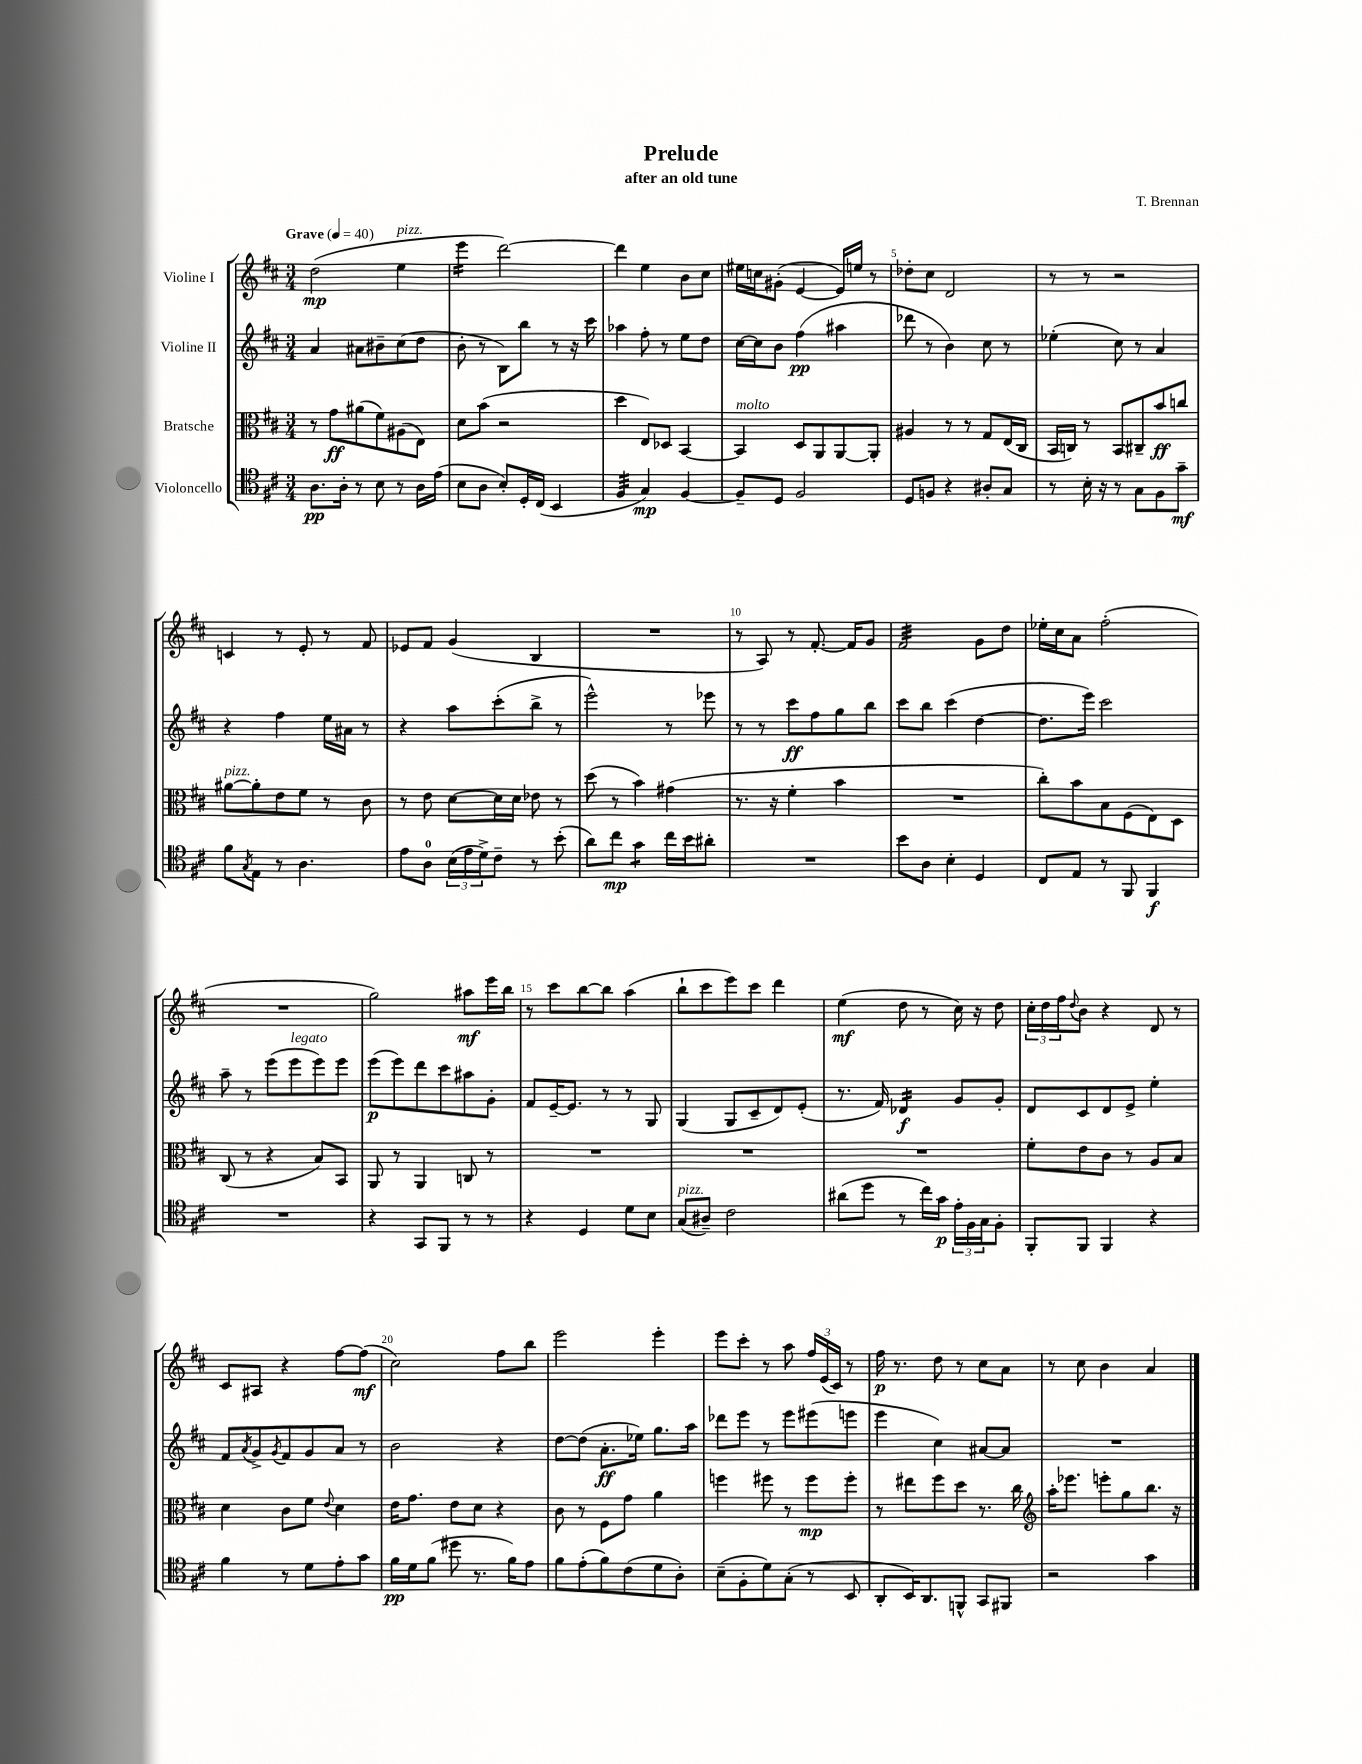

**kern	**kern	**kern	**kern
*staff4	*staff3	*staff2	*staff1
*clefC4	*clefC3	*clefG2	*clefG2
*k[f#c#]	*k[f#c#]	*k[f#c#]	*k[f#c#]
*M3/4	*M3/4	*M3/4	*M3/4
*MM40	*MM40	*MM40	*MM40
8.A	8r	4a	(2dd
.	8g	.	.
16A'	.	.	.
8r	(8a#	8a#	.
8B	8f#)	8b#~	.
8r	(8A#	(8cc#	4ee
16A	8E)	8dd	.
(16e	.	.	.
=	=	=	=
8B	8d	8b'	4eee
8A	(8b	8r	.
8B')	2r	8B)	[2ddd)
16D'	.	8bb	.
(16C#	.	.	.
4BB	.	8r	.
.	.	16r	.
.	.	16ccc#	.
=	=	=	=
4F#	4dd	4aa-	4ddd]
4G)	8E)	8ff#'	4ee
.	8D-	8r	.
[4F#	[4BB	8ee	8b
.	.	8dd	8cc#
=	=	=	=
8F#~]	4BB]	[16cc#	16ee#
.	.	16cc#]	16cc
8D	.	8b	(8g#'
2F#	8D	(4ff#	[4e
.	8AA	.	.
.	[8AA	4aa#	16e])
.	.	.	16ee
.	8AA']	.	8r
=	=	=	=
8D	4A#	8ddd-	8dd-'
8F	.	8r	8cc#
4r	8r	4b)	2d
.	8r	.	.
8A#'	8G	8cc#	.
8G	(16E	8r	.
.	16C#	.	.
=	=	=	=
8r	16BB	(4ee-'	8r
.	16C)	.	.
16B'	8r	.	8r
16r	.	.	.
8r	8BB	8cc#)	2r
8G	8C#~	8r	.
8F#	8b	4a	.
8g~	8cc	.	.
=	=	=	=
8f#	[8a#	4r	4c
8qG	.	.	.
8E	8a#']	.	.
8r	8e	4ff#	8r
4.A	8f#	.	8e'
.	8r	16ee	8r
.	.	16a#	.
.	8c#	8r	8f#
=	=	=	=
8e	8r	4r	8e-
8A	8e	.	8f#
(24B	[8d	8aa	(4g
24e	.	.	.
24d^)	.	.	.
8c#~	16d]	(8ccc#'	.
.	16d	.	.
8r	8e-	8bb^	4B
(8b'	8r	8r	.
=	=	=	=
8a)	(8dd	2eee^^)	2.r
8cc#	8r	.	.
4g	4b)	.	.
16cc#	(4g#	8r	.
16b	.	.	.
8a#'	.	8eee-	.
=	=	=	=
2.r	8.r	8r	8r
.	.	8r	8A)
.	16r	.	.
.	4f#'	8ccc#	8r
.	.	8ff#	[8.f#'
.	4b	8gg	.
.	.	.	16f#]
.	.	8bb	8g
=	=	=	=
8b	2.r	8ccc#	2f#
8A	.	8bb	.
4B'	.	(4ccc#	.
4D	.	[4dd	8g
.	.	.	8dd
=	=	=	=
8C#	8cc#')	8.dd]	16ee-'
.	.	.	16cc#
8E	8b	.	8a
.	.	16eee)	.
8r	8B	2ccc#	(2ff#'
8FF#	(8F#	.	.
4FF#	8E)	.	.
.	8D	.	.
=	=	=	=
2.r	(8C#	8aa~	2.r
.	8r	8r	.
.	4r	(8eee	.
.	.	8eee	.
.	8B)	8eee)	.
.	8BB	8eee	.
=	=	=	=
4r	8AA	(8eee	2gg)
.	8r	8eee)	.
8GG	4AA	8ddd	.
8FF#	.	8ccc#	.
8r	8C	8aa#	8aa#
8r	8r	8g'	16eee
.	.	.	16bb
=	=	=	=
4r	2.r	8f#	8r
.	.	[16e~	8ccc#
.	.	8.e]	.
4D	.	.	[8bb
.	.	8r	8bb]
8d	.	8r	(4aa
8B	.	8G	.
=	=	=	=
(8G	2.r	(4G	8bb`
8A#~)	.	.	8ccc#
2c#	.	8G	8eee)
.	.	8c#~	8ccc#
.	.	8d)	4ddd
.	.	(8e'	.
=	=	=	=
(8a#	2.r	8.r	(4ee
8dd	.	.	.
.	.	16f#)	.
8r	.	4d-	8dd
16cc#)	.	.	8r
16g	.	.	.
24e'	.	8g	16cc#)
24F#	.	.	.
.	.	.	16r
24G	.	.	.
8F#'	.	8g'	8dd
=	=	=	=
8FF#'	8f#'	8d	24cc#'
.	.	.	24dd
.	.	.	24ff#
.	.	.	8qqdd
8FF#	8e	8c#	8b
4FF#	8c#	8d	4r
.	8r	8e^	.
4r	8A	4ee'	8d
.	8B	.	8r
=	=	=	=
4f#	4d	8f#	8c#
.	.	8qa	.
.	.	8g^	8A#
.	.	8qg	.
8r	8c#	8f#	4r
8d	8f#	8g	.
.	8qqe	.	.
8e'	4d	8a	[8ff#
8g	.	8r	(8ff#]
=	=	=	=
16f#	16e	2b	2cc#)
16d	8.g	.	.
(8f#	.	.	.
8dd#	8e	.	.
8.r	8d	.	.
.	4r	4r	8ff#
16f#)	.	.	.
8e	.	.	8bb
=	=	=	=
8f#	8c#	[8dd	2eee
(8e'	8r	(8dd]	.
8f#)	8F#	8.a'	.
(8c#	8g	.	.
.	.	16ee-)	.
8d	4a	8.gg	4eee'
8A')	.	.	.
.	.	16aa	.
=	=	=	=
(8B~	4ff	8ddd-	8eee
8F#'	.	8eee	8ccc#'
8d)	8ff#	8r	8r
(8G'	8r	8eee	8aa
8r	8ff#	(8eee#	24ff#
.	.	.	(24e
.	.	.	24c#)
8BB	8ff#'	8eee	8r
=	=	=	=
8AA'	8r	4eee	16ff#
.	.	.	8.r
16BB)	8ee#	.	.
8.AA	.	.	.
.	8ff#	4cc#)	8dd
8FF^^	8dd	.	8r
8GG	8.r	[8a#	8cc#
8FF#	.	8a#]	8a
.	16cc#	.	.
=	=	=	=
*	*clefG2	*	*
2r	16aa'	2.r	8r
.	8.eee-	.	.
.	.	.	8cc#
.	8eee'	.	4b
.	8gg	.	.
4g	8.bb	.	4a
.	16r	.	.
==	==	==	==
*-	*-	*-	*-
